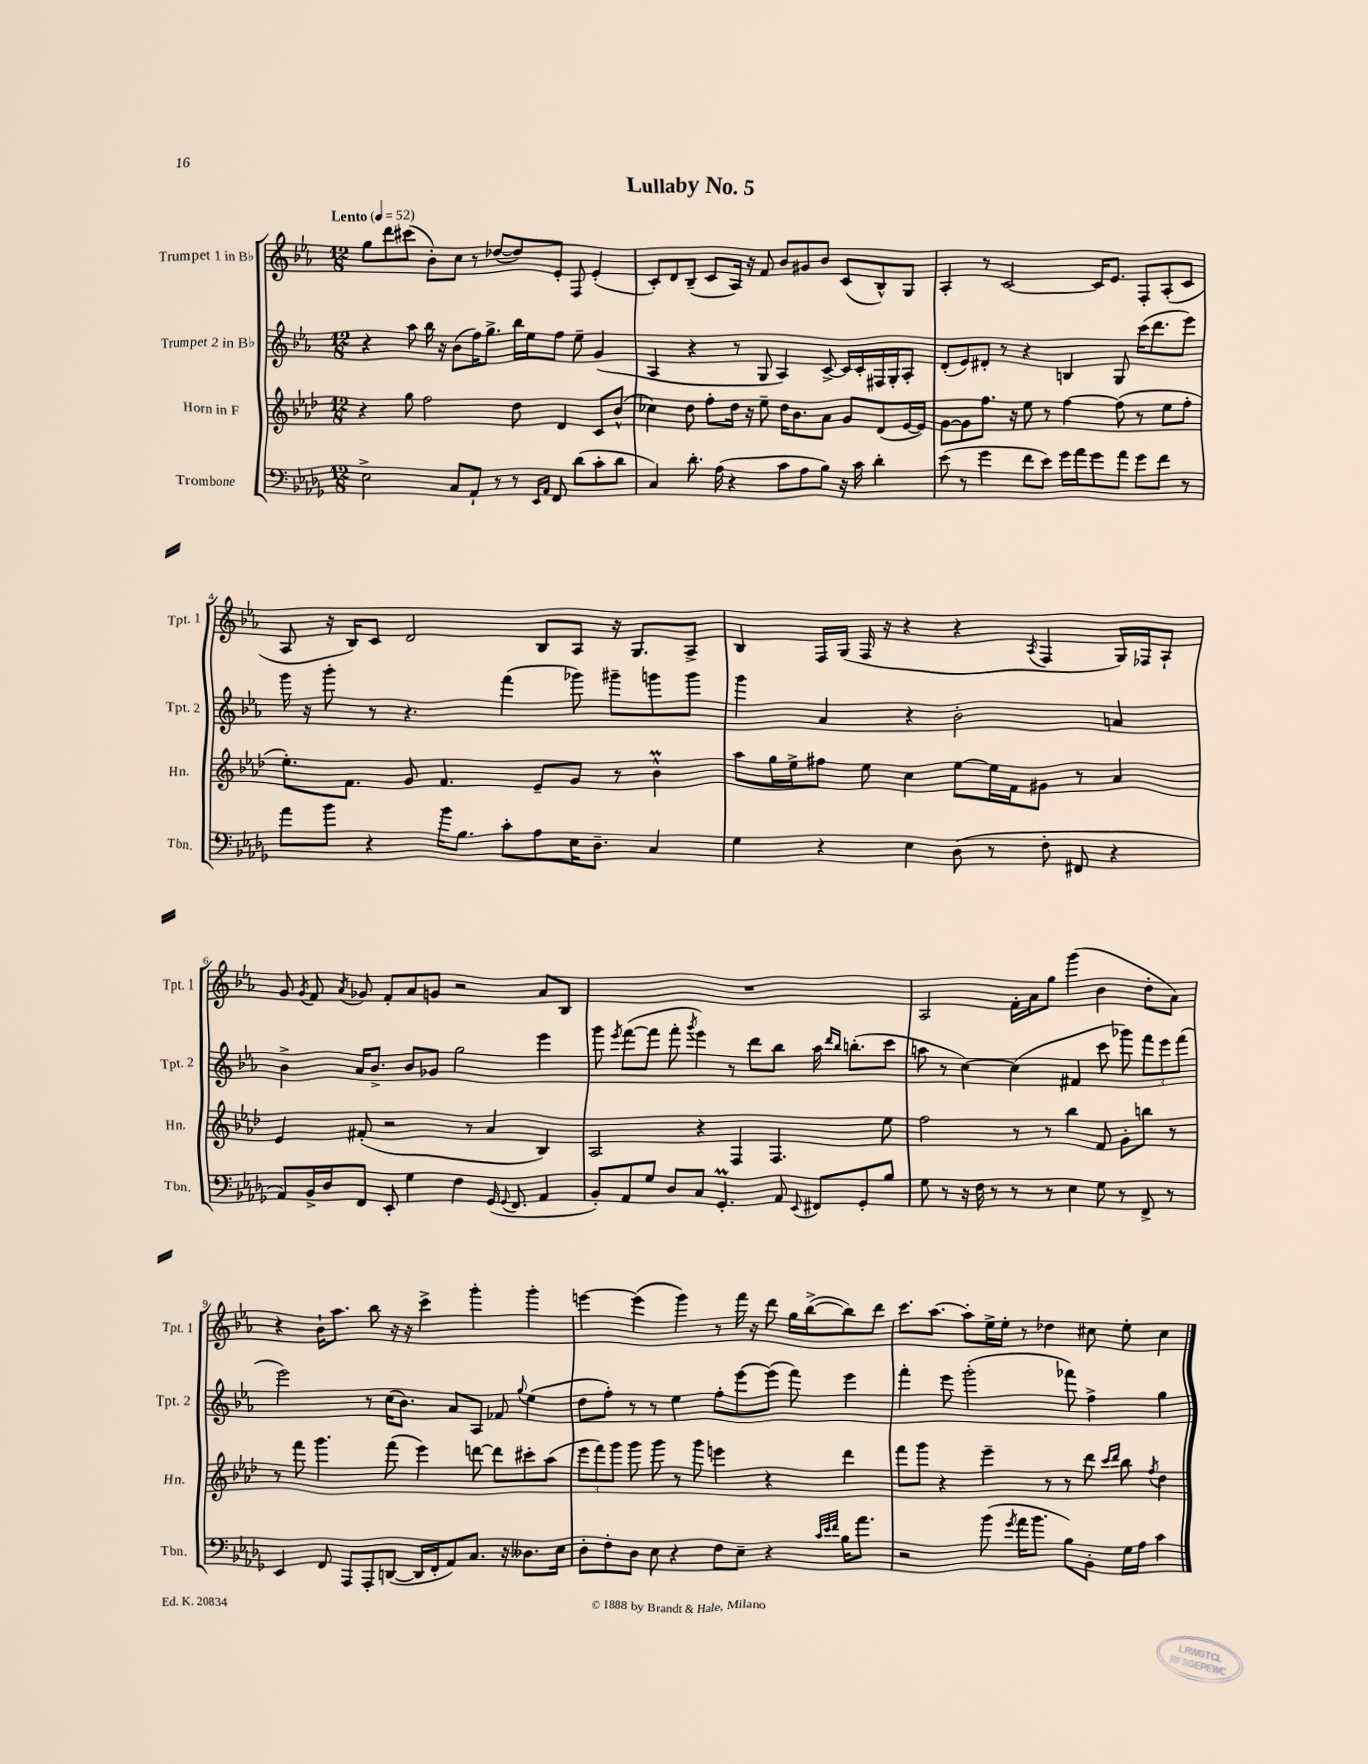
\header { title = "Lullaby No. 5" }
<<
\new StaffGroup <<
\new Staff = "s0" \with { instrumentName = "Trumpet 1 in Bb" shortInstrumentName = "Tpt. 1" } {
    \clef treble \key ees \major \numericTimeSignature \time 12/8 \tempo "Lento" 4 = 52
    \autoBeamOff g''8[ d'''8 cis'''8]( bes'8[-.) c''8] r8 des''8[~( des''8) ees'8]-. f8 ees'4-.( |
    c'8[-.) d'8 bes8]--( c'8[ aes16]) r16 f'8 bes'8[ gis'8 bes'8] c'8[( bes8-^) g8] |
    aes4-. r8 c'2~ c'16[ ees'8.] f8[-. aes8-.( c'8] |
    aes8 r16 bes16[) c'8] d'2 bes8[ aes8] r16 g8.[ aes8]-> |
    bes4 f16[ g16]( f16 r16 r4 r4 \acciaccatura { aes8 } f4 g16[) fes16 aes8]-! |
    g'8 \acciaccatura { g'8 } f'8 \acciaccatura { aes'8 } ges'8 f'8[-. aes'8 g'8] r2 aes'8[ bes8] |
    R1. |
    aes2 f'16[-. aes'16 g''8] g'''4( bes'4 d''8[-. aes'8]) |
    r4 bes'16[-! aes''8.] bes''8 r16 r16 c'''4-> g'''4-. g'''4-. |
    e'''4~ e'''4( g'''4) r8 f'''16 r16 d'''8 g''16[ bes''16~->( bes''8) d'''8] |
    c'''8.[ aes''8.]~ aes''8[-. ees''16-> ees''16]-. r8 des''4 cis''8 ees''8-. cis''4 \bar "|." |
}
\new Staff = "s1" \with { instrumentName = "Trumpet 2 in Bb" shortInstrumentName = "Tpt. 2" } {
    \clef treble \key ees \major \numericTimeSignature \time 12/8
    \autoBeamOff r4 aes''8 bes''16 r16 bes'8[( f''16) g''8.]-> bes''16[ ees''16 f''8] ees''8-- g'4( |
    aes4 r4 r8 g8 aes4) c'8~-> c'16[ c'16-. fis16 g16-. aes8]-. |
    d'8[-.( ees'8) dis'8]-. r8 r4 b4 g8 c'''16[( d'''8. ees'''8]) |
    g'''16 r16 g'''8-. r8 r4. f'''4( ges'''8) gis'''8[-- g'''8 g'''8] |
    g'''4 aes'4 r4 bes'2-. a'4 |
    bes'4-> aes'16[ bes'8.]-> bes'8[ ges'8] g''2 ees'''4 |
    g'''8 \acciaccatura { ees'''8 } f'''8[~( f'''8] f'''8-. \acciaccatura { g'''8 } ees'''4) r8 d'''8[ bes''8] aes''16 \grace { d'''16[ bes''16] } b''8.[-.( c'''8] |
    a''8 r8 c''4~) c''4( fis'4 c'''8 ges'''8) \tuplet 3/2 { f'''8[ ees'''8 f'''8]( } |
    ees'''2) r8 c''16[( bes'8.]) aes'8[ aes8] fes'8 \appoggiatura { g''8 } ees''4( |
    d''8[ f''8]-.) r8 r8 ees''4 f''8[-. ees'''8~ ees'''8]( f'''8) ees'''4 |
    f'''4-. ees'''8 g'''2-.( fes'''8) f''4-> g''4 \bar "|." |
}
\new Staff = "s2" \with { instrumentName = "Horn in F" shortInstrumentName = "Hn." } {
    \clef treble \key aes \major \numericTimeSignature \time 12/8
    \autoBeamOff r4 g''8 f''2 des''8 des'4 c'8[ bes'8]-^( |
    ces''4) des''8 f''8[-. des''16] r16 ees''8-- des''16[ bes'8. aes'8] g'8[ des'8( ees'16~ ees'16]) |
    g'8[~ g'8 f''8.] r16 ees''8 r8 f''4~ f''8( r8 ees''8[ f''8]-. |
    ees''8.[-.) f'8.] g'8 f'4. ees'8[-- g'8] r8 bes'4-^\prall |
    aes''8[ g''16 ees''16-> fis''8] ees''8 c''4 ees''8[~ ees''16 f'16 gis'8] r8 aes'4 |
    ees'4 fis'8-.( r2 r8 aes'4 bes4) |
    aes2 r4 f4 f4. ees''8 |
    f''2 r8 r8 bes''4 f'8 g'8[-. b''8] r8 |
    r8 f'''8 g'''4. f'''8( ees'''4) d'''8~ d'''8[ cis'''8-. aes''8]( |
    \tuplet 3/2 { ees'''8[ f'''8) g'''8] } g'''8 g'''8 r8 g'''8 e'''4 r4 des'''4 |
    f'''8[ g'''8] r4 ees'''4-- r8 r8 des'''8 \grace { c'''16[ des'''16] } bes''8 \acciaccatura { f''8 } des''4 \bar "|." |
}
\new Staff = "s3" \with { instrumentName = "Trombone" shortInstrumentName = "Tbn." } {
    \clef bass \key des \major \numericTimeSignature \time 12/8
    \autoBeamOff ees2-> c8[ aes,8]-! r8 r8 \grace { ees,16[ aes,16] } f,8 des'8[( c'8-. des'8] |
    c4) des'8.-. aes16( r4 c'8[ aes8 bes8]) r16 c'16 des'4-. |
    ees'8( r8 ges'4 f'8[ ees'8]) ges'16[ aes'16 ges'8 aes'8] ges'8[ f'8] r8 |
    aes'8[ bes'8] r4 bes'16[ bes8.] c'8[-. aes8 ees16 des8.]-- c4 |
    ges4 r4 ees4 des8( r8 f8-. fis,8 r4 |
    aes,8[) bes,16-> des16 f,8] ees,8-. ges4 f4 ges,16( \appoggiatura { ges,8 } f,8. aes,4 |
    bes,8[-.) aes,8 ges8] des8[ c8] ges,4.-.\prall aes,8 \appoggiatura { ees,8 } fis,8[ ges,8-. bes8] |
    ges8 r8 r16 f16 r8 r8 r8 ees4 ges8 r8 f,8-> r8 |
    ees,4 f,8 aes,,8[ aes,,8-. d,8]~( d,16[ f,16-. aes,8) c8.] r16 deses8.[ ees16] |
    des8[-. f8-. des8] ees8 r4 f8[ ees8]-- r4 \grace { c'32[ ees'32 f'32] } bes16[ aes'8.] |
    r2 bes'8( \acciaccatura { ges'8 } aes'16[ bes'8.] bes8[) bes,8]-. ges16[ aes16] c'4 \bar "|." |
}
>>
>>
